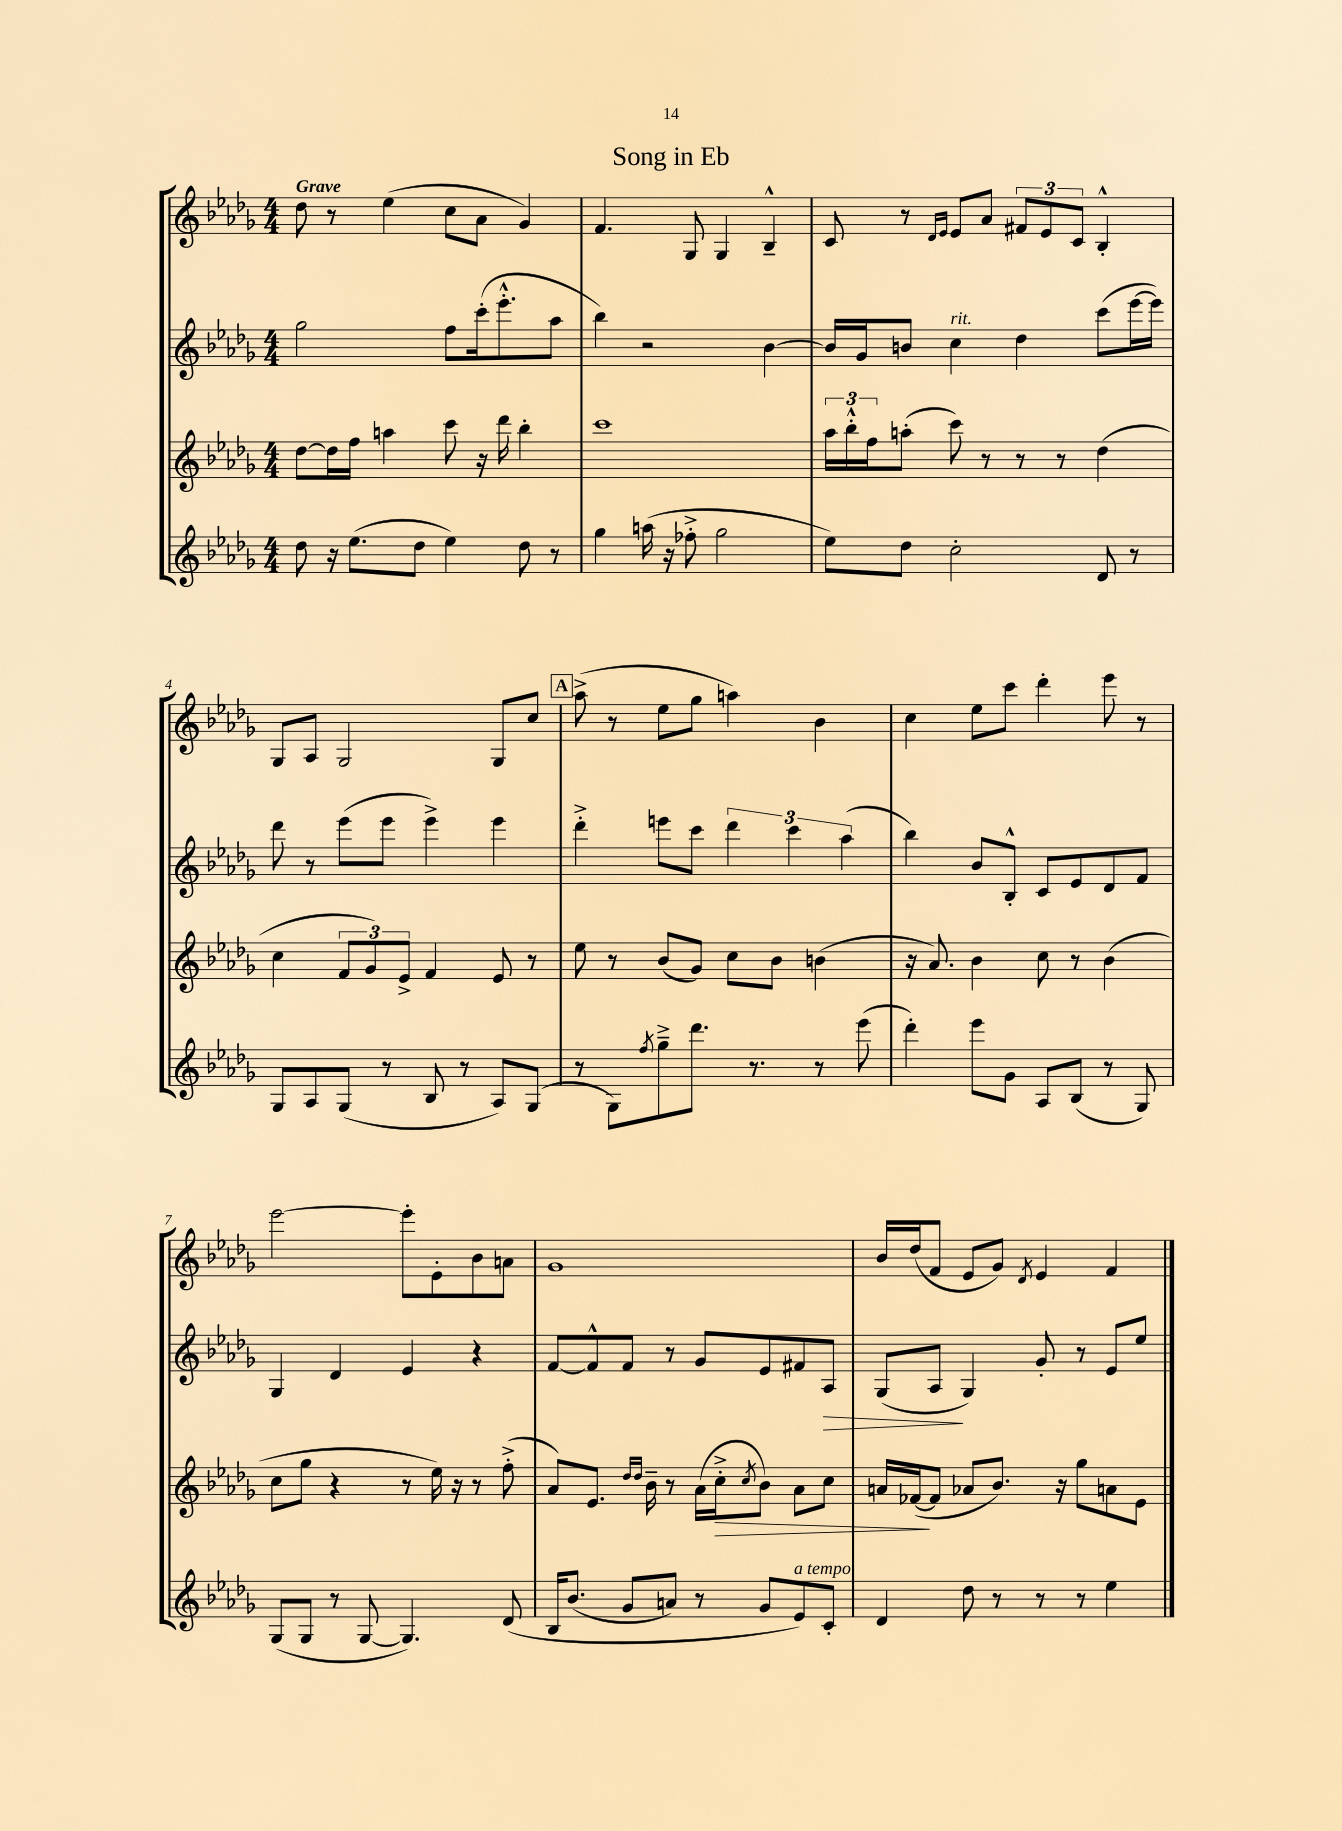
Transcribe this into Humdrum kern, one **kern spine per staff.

**kern	**kern	**dynam	**kern	**dynam	**kern
*part4	*part3	*part3	*part2	*part2	*part1
*staff4	*staff3	*staff3	*staff2	*staff2	*staff1
*clefG2	*clefG2	*	*clefG2	*	*clefG2
*k[b-e-a-d-g-]	*k[b-e-a-d-g-]	*	*k[b-e-a-d-g-]	*	*k[b-e-a-d-g-]
*M4/4	*M4/4	*	*M4/4	*	*M4/4
=1	=1	=1	=1	=1	=1
!	!	!	!	!	!LO:TX:a:B:t=Grave
8dd-\	[8dd-\L	.	2gg-\	.	8dd-\
16r	16dd-\L]	.	.	.	8r
(8.ee-\L	16ff\JJ	.	.	.	.
.	4aan\	.	.	.	(4ee-\
8dd-\J	.	.	.	.	.
4ee-\)	8ccc\	.	8ff\L	.	8cc\L
.	16r	.	(16ccc'\k	.	8a-\J
.	16ddd-\	.	8.eee-'^^\	.	.
8dd-\	4bb-'\	.	.	.	4g-/)
8r	.	.	8aa-\J	.	.
=2	=2	=2	=2	=2	=2
4gg-\	1ccc	.	4bb-\)	.	4.f/
(16aan\	.	.	2r	.	.
16r	.	.	.	.	.
8ff-X'^\	.	.	.	.	8G-/
2gg-\	.	.	.	.	4G-/
.	.	.	[4b-\	.	4B-~^^/
=3	=3	=3	=3	=3	=3
8ee-\L)	24aa-\LL	.	16b-/LL]	.	8c/
.	24bb-'^^\	.	.	.	.
.	.	.	16g-/J	.	.
.	24ff\J	.	.	.	.
8dd-\J	(8aan'\J	.	8bn/J	.	8r
.	.	.	.	.	16qqd-/LL
.	.	.	.	.	16qqe-/JJ
!	!	!	!LO:TX:a:i:t=rit.	!	!
2cc'\	8ccc\)	.	4cc\	.	8e-/L
.	8r	.	.	.	8a-/J
.	8r	.	4dd-\	.	12f#X/L
.	.	.	.	.	12e-/
.	8r	.	.	.	.
.	.	.	.	.	12c/J
8d-/	(4dd-\	.	(8ccc\L	.	4B-'^^/
8r	.	.	[16eee-\L	.	.
.	.	.	16eee-\JJ])	.	.
!!LO:LB:g=z
=4	=4	=4	=4	=4	=4
8G-/L	4cc\	.	8ddd-\	.	8G-/L
8A-/	.	.	8r	.	8A-/J
(8G-/J	12f/L	.	(8eee-\L	.	2G-/
.	12g-/)	.	.	.	.
8r	.	.	8eee-\J	.	.
.	12e-^/J	.	.	.	.
8B-/	4f/	.	4eee-^\)	.	.
8r	.	.	.	.	.
8A-/L)	8e-/	.	4eee-\	.	8G-/L
(8G-/J	8r	.	.	.	8cc/J
!!LO:REH:place=s1:t=A
=5	=5	=5	=5	=5	=5
8r	8ee-\	.	4ddd-'^\	.	(8aa-^\
8G-\L)	8r	.	.	.	8r
8qff/	.	.	.	.	.
8gg-~^\	(8b-/L	.	8eeen\L	.	8ee-\L
8.ddd-\J	8g-/J)	.	8ccc\J	.	8gg-\J
.	8cc\L	.	6ddd-\	.	4aan\)
8.r	.	.	.	.	.
.	8b-\J	.	.	.	.
.	.	.	6ccc\	.	.
8r	(4bn\	.	.	.	4b-\
.	.	.	(6aa-\	.	.
(8eee-\	.	.	.	.	.
=6	=6	=6	=6	=6	=6
4ddd-'\)	16r	.	4bb-\)	.	4cc\
.	8.a-/)	.	.	.	.
8eee-\L	4b-\	.	8b-/L	.	8ee-\L
8g-\J	.	.	8B-'^^/J	.	8ccc\J
8A-/L	8cc\	.	8c/L	.	4ddd-'\
(8B-/J	8r	.	8e-/	.	.
8r	(4b-\	.	8d-/	.	8eee-\
8G-/)	.	.	8f/J	.	8r
!!LO:LB:g=z
=7	=7	=7	=7	=7	=7
(8G-/L	8cc\L	.	4G-/	.	[2eee-\
8G-/J	8gg-\J	.	.	.	.
8r	4r	.	4d-/	.	.
[8G-/	.	.	.	.	.
4.G-/])	8r	.	4e-/	.	8eee-'\L]
.	16ee-\)	.	.	.	8e-'\
.	16r	.	.	.	.
.	8r	.	4r	.	8b-\
(8d-/	(8ff'^\	.	.	.	8an\J
=8	=8	=8	=8	=8	=8
16B-/KL	8a-/L)	.	[8f/L	.	1g-
(8.b-/J	.	.	.	.	.
.	8.e-/J	.	8f^^/]	.	.
8g-/L	.	.	8f/J	.	.
.	16qqdd-/LL	.	.	.	.
.	16qqdd-/JJ	.	.	.	.
.	16b-~\	.	.	.	.
8an/J)	8r	.	8r	.	.
8r	(16a-\LL	.	8g-/L	.	.
!	!	!LO:HP:b	!	!	!
.	16cc'^\J	>	.	.	.
.	8qcc/	.	.	.	.
8g-/L	8b-\J)	.	8e-/	.	.
!LO:TX:a:i:t=a tempo	!	!	!	!	!
8e-/)	8a-\L	.	8f#X/	.	.
!	!	!	!	!LO:HP:b	!
8c'/J	8cc\J	.	8A-/J	>	.
=9	=9	=9	=9	=9	=9
4d-/	16an/LL	.	(8G-/L	.	16b-/LL
.	([16f-X/J	.	.	.	(16dd-/J
.	8f-/J]	]	8A-/J	.	8f/J
8dd-\	8a-X/L	.	4G-/)	]	8e-/L
8r	8.b-/J)	.	.	.	8g-/J)
.	.	.	.	.	8qd-/
8r	.	.	8g-'/	.	4e-/
.	16r	.	.	.	.
8r	8gg-\L	.	8r	.	.
4ee-\	8an\	.	8e-/L	.	4f/
.	8e-\J	.	8ee-/J	.	.
==	==	==	==	==	==
*-	*-	*-	*-	*-	*-
